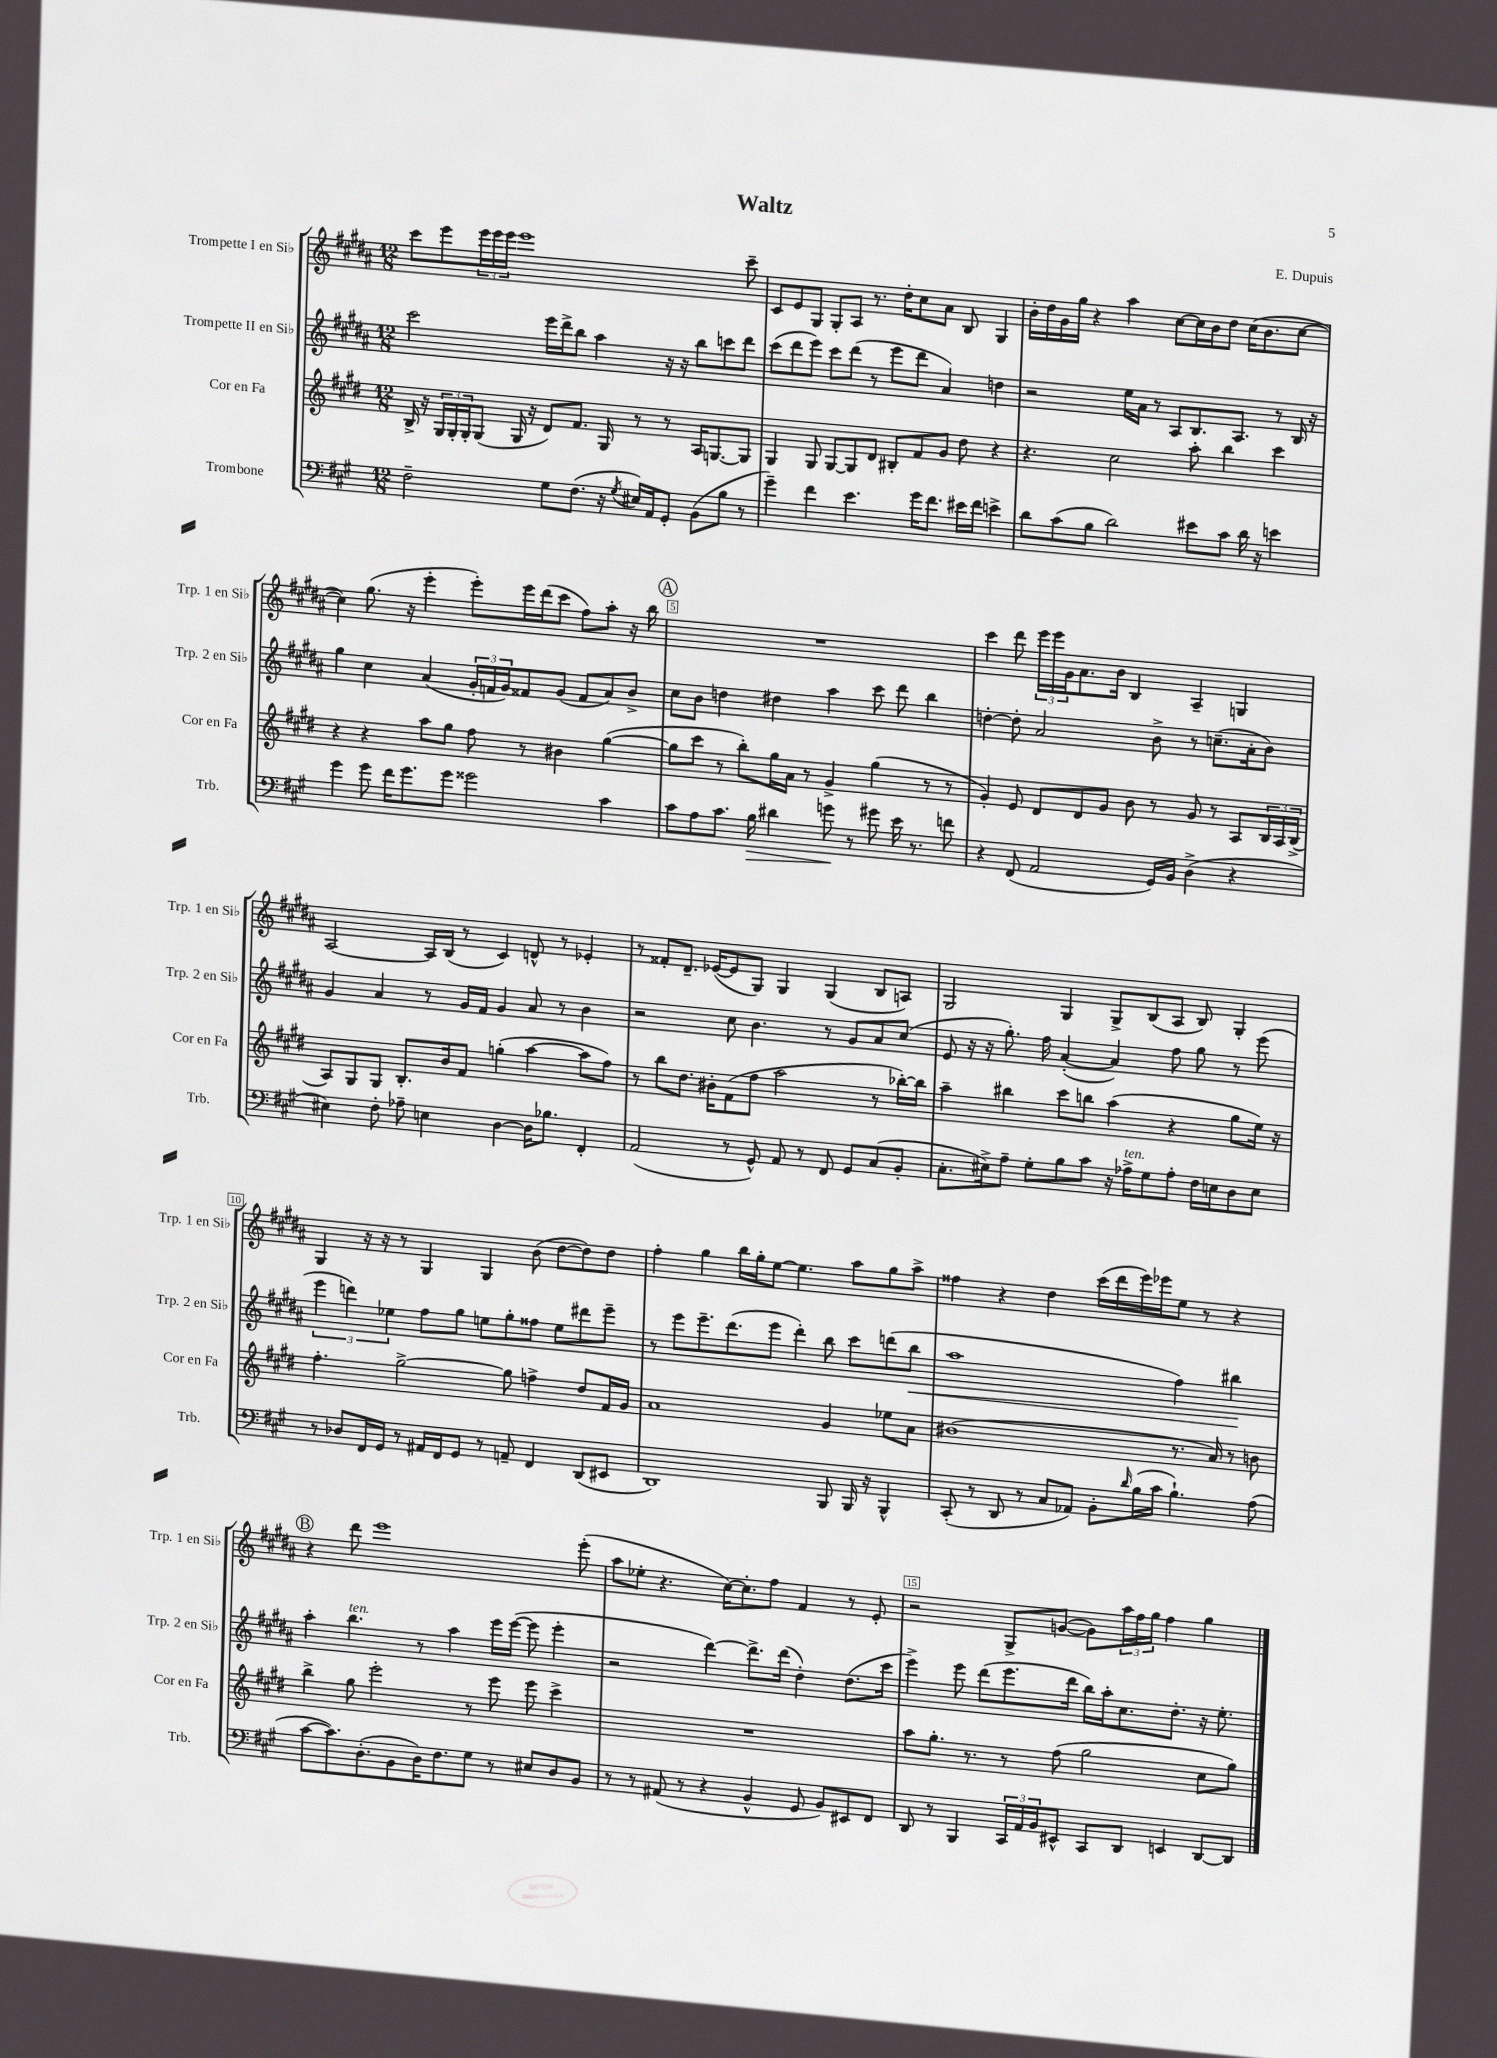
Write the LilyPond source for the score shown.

\header { title = "Waltz" composer = "E. Dupuis" }
<<
\new StaffGroup <<
\new Staff = "s0" \with { instrumentName = "Trompette I en Sib" shortInstrumentName = "Trp. 1 en Sib" } {
    \clef treble \key b \major \numericTimeSignature \time 12/8
    cis'''8 e'''8 \tuplet 3/2 { e'''16 e'''16 e'''16 } e'''1 cis'''8-- |
    cis'8 e'8 gis8 gis8-. ais8 r8. dis''16-. cis''8 ais'8 b8 gis4 |
    b'16-. dis''16 gis'16 gis''16 r4 ais''4 cis''8~ cis''16 b'16 dis''8 cis''16( b'8. cis''8~ |
    cis''4) gis''8.( r16 e'''4-. e'''8-.) e'''16 dis'''16( cis'''8 fis''8) ais''8-. r16 b''16 |
    \mark \markup { \circle "A" } R1. |
    cis'''4 dis'''8 \tuplet 3/2 { e'''16 e'''16 gis'16 } ais'8. b'16 b4 ais4-- g4 |
    ais2~ ais16 b16( r8 cis'4) d'8-^ r8 ees'4-. |
    r8 fisis'8-. dis'8.-- ees'16~( ees'8 gis8) gis4 gis4( b8 a8) |
    gis2 gis4 gis8-> b8( ais8 b8) gis4-. |
    gis4 r16 r16 r8 gis4 gis4 b'8( dis''8~ dis''8) dis''8 |
    fis''4-. gis''4 b''16 gis''16-. e''8~ e''4. ais''8 gis''8 ais''8-> |
    fisis''4 r4 dis''4 cis'''16( dis'''16 e'''16) ees'''16 e''8 r8 r4 |
    \mark \markup { \circle "B" } r4 dis'''8 e'''1 e'''8-.( |
    ais''8 ees''8-. r4. cis''16~) cis''8.-. fis''8 fis'4 r8 e'8-. |
    r2 gis8-> g'8~( g'8) \tuplet 3/2 { ais''16 fis''16 gis''16 } fis''4 gis''4 \bar "|." |
}
\new Staff = "s1" \with { instrumentName = "Trompette II en Sib" shortInstrumentName = "Trp. 2 en Sib" } {
    \clef treble \key b \major \numericTimeSignature \time 12/8
    cis'''2 e'''16 dis'''16-> b''8 ais''4 r16 r16 b''8 c'''8 dis'''8 |
    cis'''8( dis'''8 e'''8) cis'''8 dis'''8( r8 e'''8 dis'''8 ais'4) d''4 |
    r2 e''16 ais'16 r8 ais8 b8. ais8. r8 b16 r16 |
    gis''4 cis''4 ais'4( \tuplet 3/2 { gis'16-. f'16 gis'16) } fisis'8 gis'8( fisis'8 ais'8) b'8-> |
    \mark \markup { \circle "A" } cis''8 b'8 d''4 dis''4 ais''4 cis'''8 dis'''8 b''4 |
    d''4~-. d''8-. ais'2 b'8-> r8 c''8.--( ais'16-. b'8) |
    gis'4 ais'4 r8 gis'16 fis'16 gis'4 ais'8 r8 b'4 |
    r2 cis''8 b'4. r8 gis'8 ais'8 cis''8( |
    e'8 r16 r16 gis''8.-.) fis''16 ais'4~-.( ais'4) fis''8 gis''8 r8 e'''8( |
    \tuplet 3/2 { e'''4 d'''4) ees''4 } fis''8 gis''8 e''8 gis''8-. fisis''8 e''8 dis'''8 e'''8-- |
    r8 e'''8 e'''8.-- dis'''8.( e'''8 dis'''4-.) b''8 cis'''8 d'''8( b''8\< |
    ais''1 fis''4) bis''4\! |
    \mark \markup { \circle "B" } ais''4-. b''4.^\markup { \italic "ten." } r8 ais''4 e'''16 e'''16~( e'''8 e'''4-. |
    r2 dis'''4~) dis'''8.-> dis'''16( dis''4-.) dis''8.( cis'''16 |
    e'''4->) e'''8 dis'''8( e'''8. dis'''16 b''16) ais''16-. cis''8. dis''8.-. r16 e''8.-. \bar "|." |
}
\new Staff = "s2" \with { instrumentName = "Cor en Fa" shortInstrumentName = "Cor en Fa" } {
    \clef treble \key e \major \numericTimeSignature \time 12/8
    b16-> r16 \tuplet 3/2 { gis16 gis16-. gis16-. } gis8( gis16 r16 dis'8) fis'8. gis16 r8 r8 a16 g8.~ g8 |
    gis4 gis8 gis8~ gis8 dis'8 bis8-. fis'8 gis'8 dis''8 r4 |
    r4. cis''2 a''8-. b''4 cis'''4 |
    r4 r4 a''8 gis''8 fis''8 r8 bis'4 gis''4~( |
    \mark \markup { \circle "A" } gis''8 cis'''8 r8 b''8-.) gis''16 a'16 r8 gis'4-> gis''4( r8 r8 |
    gis'4-.) e'8 dis'8 dis'8 gis'8 b'8 r8 gis'8 r8 a8 \tuplet 3/2 { b16 a16 b16->( } |
    a8) gis8 gis8 b8.-. b'16 fis'8 g''4-.( a''4~ a''8 fis''8) |
    r8 b''8 dis''8. bis'16-. fis'8( fis''8 a''2 r8 bes''16~-.) bes''16 |
    a''4-- bis''4 cis'''8 b''8 a''4( r4 gis''8 e''16) r16 |
    fis''4.-. gis''2~-> gis''8 f''4-> dis''8 fis'16 gis'16 |
    a'1 gis'4 ees''8 a'8 |
    bis'1( r8. a'16) r8 b'8 |
    \mark \markup { \circle "B" } b''4-> gis''8 e'''2-. r8 e'''8 e'''8 cis'''4-> |
    R1. |
    a''8 gis''8.-. r8. r8 fis''8( gis''2 cis''8 gis''8) \bar "|." |
}
\new Staff = "s3" \with { instrumentName = "Trombone" shortInstrumentName = "Trb." } {
    \clef bass \key a \major \numericTimeSignature \time 12/8
    fis2-- gis8 fis8.( r16 \acciaccatura { gis8 } eis16) a,16 gis,8-. b,8( b8 r8 |
    gis'4--) fis'4 e'4. gis'16 fis'8. eis'16 fis'16 e'4-> |
    d'8 cis'8( b8 d'2) eis'8 cis'8 d'16 r16 e'4 |
    gis'4 gis'8 fis'16 gis'8. gis'8 gisis'2 cis'4 |
    \mark \markup { \circle "A" } cis'8 a8 cis'8. b16\> dis'4 g'8\! r8 gis'8 e'16 r8. f'8 |
    r4 fis,8( a,2 gis,16) b,16 d4->( r4 |
    eis4) fis8-. aes8-- e4 d4~ d16 bes8. fis,4-. |
    a,2( r8 gis,8-^) a,8 r8 fis,8 gis,8 cis8( b,8-. |
    cis8.-. eis16->) a8-- gis8-. b8 cis'8 r16 aes16->^\markup { \italic "ten." } gis8 aes8-. fis16 e16 d8 e8 |
    r8 des8 fis,16 gis,16 r8 ais,16 fis,16 gis,8 r8 a,8-- fis,4 d,8( eis,8 |
    d,1) b,,8 b,,16 r16 b,,4-^ |
    cis,8-.( r8 d,8 r8 cis8 aes,8) b,8-. \grace { d'16 } b16( cis'16 b4.-!) a8( |
    \mark \markup { \circle "B" } cis'8~ cis'8.) d8.-.( b,8 d16) fis8. gis8 r8 eis8 d8 b,8 |
    r8 r8 ais,8( r8 r4 b,4-^ gis,8 b,8) eis,8 fis,8 |
    d,8 r8 b,,4 \tuplet 3/2 { cis,16 a,16 b,16 } eis,8-^ cis,8 d,8 e,4 d,8~ d,8 \bar "|." |
}
>>
>>
\layout { \context { \Score \override BarNumber.break-visibility = ##(#f #t #t) barNumberVisibility = #(every-nth-bar-number-visible 5) \override BarNumber.stencil = #(make-stencil-boxer 0.1 0.3 ly:text-interface::print) } }
